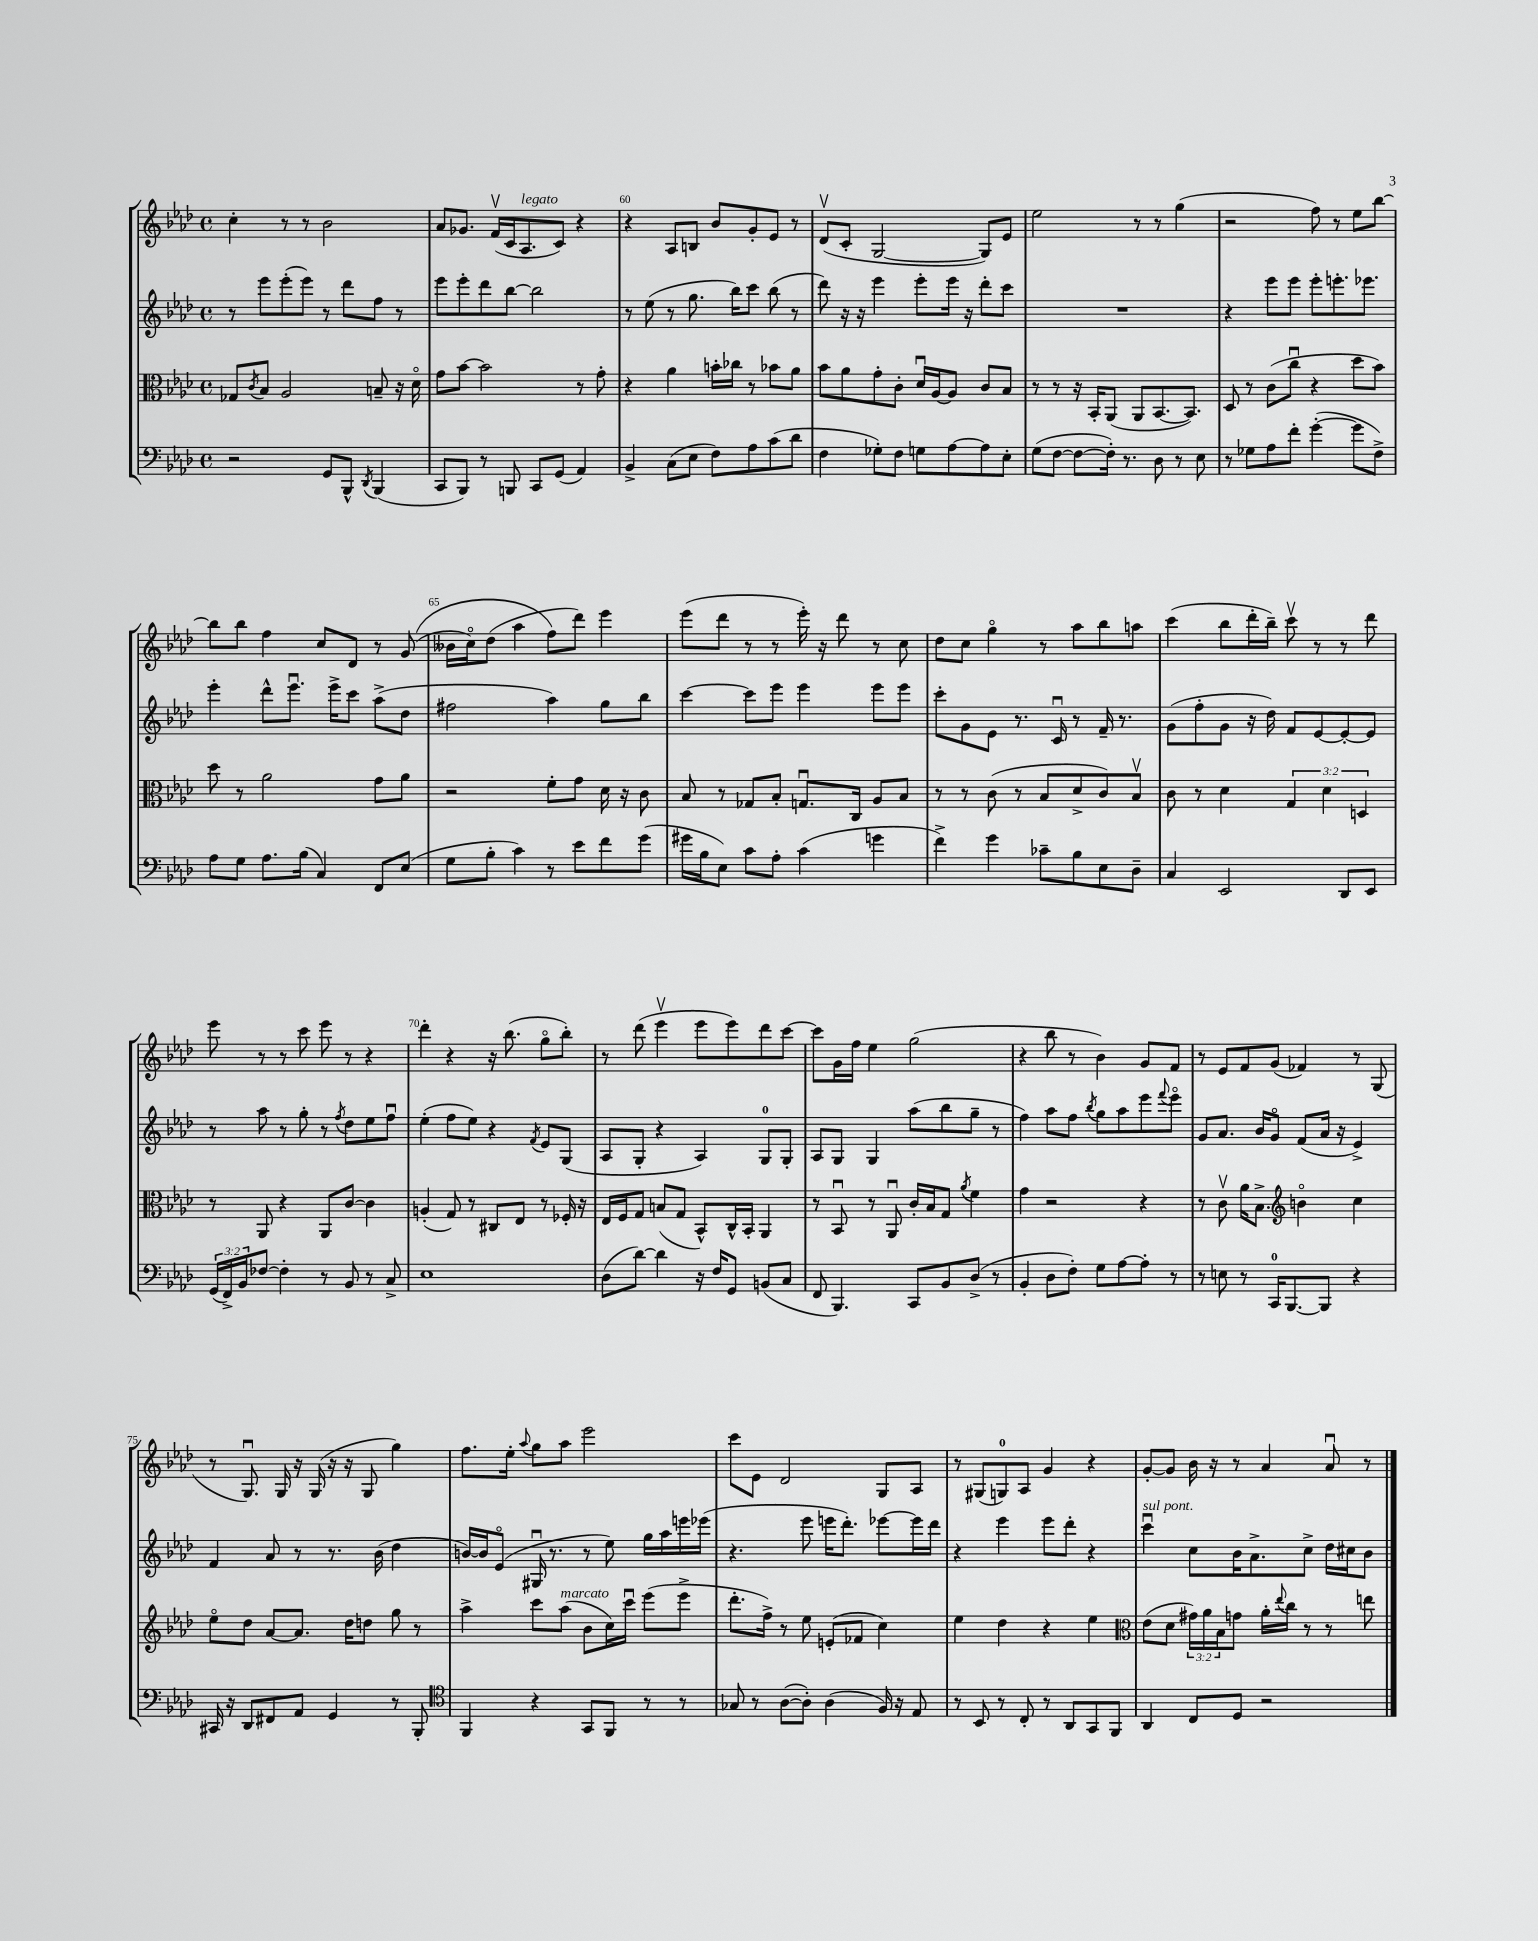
<<
\new StaffGroup <<
\new Staff = "s0" {
    \clef treble \key aes \major \defaultTimeSignature \time 4/4
    c''4-. r8 r8 bes'2 |
    aes'8 ges'8. f'16\upbow( c'16 aes8.^\markup { \italic "legato" } c'8) r4 |
    r4 aes8 b8 bes'8 g'8-. ees'8 r8 |
    des'8\upbow( c'8-. g2~ g8) ees'8 |
    ees''2 r8 r8 g''4( |
    r2 f''8) r8 ees''8 bes''8~ |
    bes''8 bes''8 f''4 c''8 des'8 r8 g'8(\( |
    beses'16 c''16\flageolet) des''8( aes''4 f''8\) des'''8) ees'''4 |
    ees'''8( des'''8 r8 r8 ees'''16-.) r16 des'''8 r8 c''8 |
    des''8 c''8 g''4\flageolet r8 aes''8 bes''8 a''8 |
    c'''4( bes''8 des'''16-. bes''16--) c'''8\upbow r8 r8 des'''8 |
    ees'''8 r8 r8 c'''8 ees'''8 r8 r4 |
    des'''4-. r4 r16 bes''8.( g''8\flageolet bes''8-.) |
    r8 des'''8( ees'''4\upbow ees'''8 ees'''8) des'''8 c'''8~ |
    c'''8 g'16 f''16 ees''4 g''2( |
    r4 bes''8 r8 bes'4) g'8 f'8 |
    r8 ees'8 f'8 g'8( fes'4) r8 g8( |
    r8 g8.\downbow) g16 r16 g16( r16 r16 g8 g''4) |
    f''8. ees''16-. \appoggiatura { aes''8 } g''8 aes''8 ees'''2 |
    c'''8 ees'8 des'2 g8 aes8 |
    r8 gis8( g8-0) aes8 g'4 r4 |
    g'8~-. g'8 bes'16 r16 r8 aes'4 aes'8\downbow r8 \bar "|." |
}
\new Staff = "s1" {
    \clef treble \key aes \major \defaultTimeSignature \time 4/4
    r8 ees'''8 ees'''8-.( ees'''8) r8 des'''8 f''8 r8 |
    ees'''8 ees'''8-. des'''8 bes''8~ bes''2 |
    r8 ees''8( r8 g''8. bes''16) c'''8 bes''8( r8 |
    des'''8) r16 r16 ees'''4 ees'''8-. ees'''16 r16 des'''8-. c'''8 |
    R1 |
    r4 ees'''8 ees'''8 ees'''8-. e'''8.-. ees'''8. |
    ees'''4-. des'''8-^ ees'''8.\downbow ees'''16-> c'''8 aes''8->( des''8 |
    fis''2 aes''4) g''8 bes''8 |
    c'''4~ c'''8 ees'''8 ees'''4 ees'''8 ees'''8 |
    c'''8-. g'8 ees'8 r8. c'16\downbow r8 f'16-- r8. |
    g'8( f''8-. g'8 r16 des''16) f'8 ees'8~ ees'8~-. ees'8 |
    r8 aes''8 r8 g''8-. r8 \acciaccatura { f''8 } des''8 ees''8 f''8\downbow |
    ees''4-.( f''8 ees''8) r4 \acciaccatura { f'8 } ees'8 g8( |
    aes8 g8-. r4 aes4) g8-0 g8-. |
    aes8 g8 g4 aes''8( bes''8 g''8-- r8 |
    f''4) aes''8 f''8 \acciaccatura { bes''8 } g''8 aes''8 ees'''8 \appoggiatura { f'''8 } ees'''8\flageolet |
    g'8 aes'8. bes'16 g'8\flageolet f'8( aes'16 r16 ees'4->) |
    f'4 aes'8 r8 r8. bes'16( des''4 |
    b'16~) b'16 ees'8\flageolet( gis16\downbow r8. r8 ees''8) g''16 aes''16 e'''16 ees'''16( |
    r4. ees'''8 e'''16 des'''8.-.) ees'''8~ ees'''16 des'''16 |
    r4 ees'''4 ees'''8 des'''8-. r4 |
    c'''4\downbow^\markup { \italic "sul pont." } c''8 bes'16 aes'8.-> c''8-> des''16 cis''16 bes'8 \bar "|." |
}
\new Staff = "s2" {
    \clef alto \key aes \major \defaultTimeSignature \time 4/4 \override Staff.TupletNumber.text = #tuplet-number::calc-fraction-text
    ges8 \acciaccatura { c'8 } bes8 aes2 b8-- r16 des'16\flageolet |
    g'8 bes'8~ bes'2 r8 g'8-. |
    r4 aes'4 b'16-. ces''16 r8 bes'8 aes'8 |
    bes'8 aes'8 g'8-. c'8-. des'16\downbow aes16~ aes8 c'8 bes8 |
    r8 r8 r16 bes,16-. aes,8( aes,8 bes,8.~ bes,8.) |
    des8 r8 c'8( c''8\downbow r4 des''8 bes'8) |
    des''8 r8 aes'2 g'8 aes'8 |
    r2 f'8-. g'8 des'16 r16 c'8 |
    bes8 r8 ges8 bes8-. g8.\downbow c16 aes8 bes8 |
    r8 r8 c'8( r8 bes8 des'8-> c'8) bes8\upbow |
    c'8 r8 des'4 \tuplet 3/2 { g4 des'4 d4 } |
    r8 aes,8 r4 aes,8 c'8~ c'4 |
    a4-.( g8) r8 cis8 ees8 r8 fes16-. r16 |
    ees16 f16 g8 b8( g8 bes,8-^) c16-^ bes,16-. aes,4 |
    r8 bes,8\downbow r8 aes,8\downbow c'16-. bes16 g8 \acciaccatura { aes'8 } f'4 |
    g'4 r2 r4 |
    r8 c'8\upbow aes'16 bes8.-> \clef treble b'4\flageolet c''4 |
    ees''8\flageolet des''8 aes'8~ aes'8. des''16 d''8 g''8 r8 |
    aes''4-> c'''8 aes''8^\markup { \italic "marcato" }( bes'8 c''16) c'''16\downbow ees'''8( ees'''8-> |
    des'''8.-. f''16->) r8 ees''8 e'8-.( fes'8 c''4) |
    ees''4 des''4 r4 ees''4 |
    \clef alto ees'8( des'8 \tuplet 3/2 { gis'16) aes'16 bes16 } g'8 aes'16-. \appoggiatura { ees''8 } c''16 r8 r8 e''8 \bar "|." |
}
\new Staff = "s3" {
    \clef bass \key aes \major \defaultTimeSignature \time 4/4 \override Staff.TupletNumber.text = #tuplet-number::calc-fraction-text
    r2 g,8 bes,,8-^ \acciaccatura { des,8 } bes,,4( |
    c,8 bes,,8) r8 b,,8 c,8 g,8( aes,4) |
    bes,4-> c8( ees8 f8) aes8 c'8( des'8 |
    f4 ges8-.) f8 g8 aes8~ aes8 ees8-. |
    g8( f8~ f8~ f16-.) r8. des8 r8 ees8 |
    r8 ges8 aes8 f'8-. g'4~-.( g'8 f8->) |
    aes8 g8 aes8. bes16( c4) f,8 ees8( |
    g8 bes8-. c'4) r8 ees'8 f'8 g'8( |
    gis'16 bes16 ees8) c'8 aes8-. c'4( g'4 |
    f'4->) g'4 ces'8-- bes8 ees8 des8-- |
    c4 ees,2 des,8 ees,8 |
    \tuplet 3/2 { g,16( f,16->) bes,16 } fes8~ fes4-. r8 bes,8 r8 c8-> |
    ees1 |
    des8( des'8~) des'4 r16 f16 g,8 b,8( c8 |
    f,8 bes,,4.) c,8 bes,8 des8->( r8 |
    bes,4-. des8 f8-.) g8 aes8~ aes8-. r8 |
    r8 e8 r8 c,16-0 bes,,8.~ bes,,8 r4 |
    cis,16 r16 des,8 fis,8 aes,8 g,4 r8 bes,,8-. |
    \clef tenor f,4 r4 g,8 f,8 r8 r8 |
    ges8 r8 aes8~( aes8-.) aes4( f16) r16 ees8 |
    r8 bes,8 r8 c8-. r8 aes,8 g,8 f,8 |
    aes,4 c8 des8 r2 \bar "|." |
}
>>
>>
\layout { \context { \Score currentBarNumber = #58 \override BarNumber.break-visibility = ##(#f #t #t) barNumberVisibility = #(every-nth-bar-number-visible 5) } }
